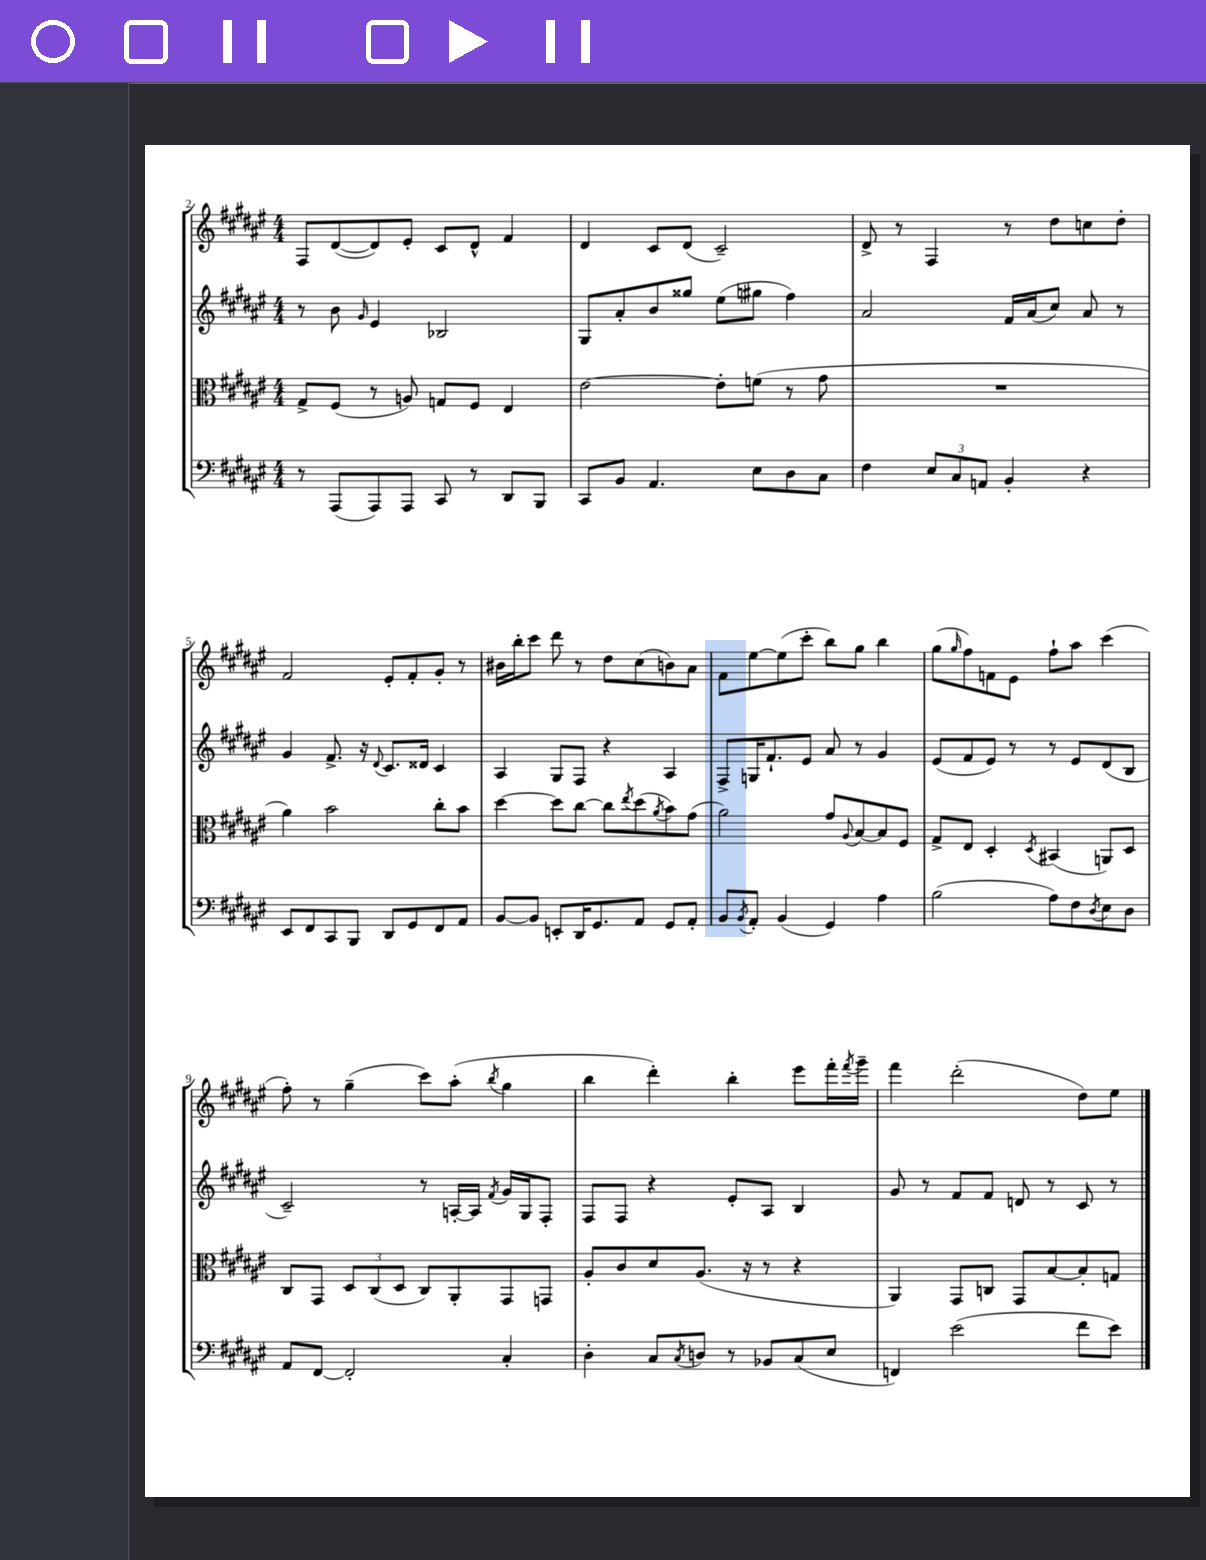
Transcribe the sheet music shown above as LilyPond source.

<<
\new StaffGroup <<
\new Staff = "s0" {
    \clef treble \key fis \major \numericTimeSignature \time 4/4
    fis8 dis'8~( dis'8) eis'8-. cis'8 dis'8-^ fis'4 |
    dis'4 cis'8 dis'8( cis'2--) |
    dis'8-> r8 fis4 r8 dis''8 c''8 dis''8-. |
    fis'2 eis'8-. fis'8-. gis'8-. r8 |
    bis'16 b''16-. cis'''8 dis'''8 r8 dis''8 cis''8( b'8) ais'8 |
    fis'8 eis''8~ eis''8( cis'''8-. b''8) gis''8 b''4 |
    gis''8( \grace { gis''16 } fis''8) f'8 eis'8 fis''8-! ais''8 cis'''4( |
    fis''8-.) r8 gis''4--( cis'''8) ais''8-.( \acciaccatura { b''8 } gis''4 |
    b''4 dis'''4-.) b''4-. eis'''8 fis'''16-. \acciaccatura { fis'''8 } gis'''16-- |
    fis'''4 dis'''2-.( dis''8) eis''8 \bar "|." |
}
\new Staff = "s1" {
    \clef treble \key fis \major \numericTimeSignature \time 4/4
    r8 b'8 \grace { gis'16 } eis'4 bes2 |
    gis8 ais'8-. b'8 gisis''8 eis''8( gis''8 fis''4) |
    ais'2 fis'16 ais'16( cis''8) ais'8 r8 |
    gis'4 fis'8.-> r16 \appoggiatura { dis'8 } cis'8. disis'16 cis'4 |
    ais4 gis8 fis8 r4 ais4 |
    fis8-> g16 fis'8.-! eis'8 ais'8 r8 gis'4 |
    eis'8( fis'8 eis'8) r8 r8 eis'8 dis'8( b8 |
    cis'2--) r8 a16~-. a16 \acciaccatura { fis'8 } gis'16 gis16 fis8-. |
    fis8 fis8 r4 eis'8-. ais8 b4 |
    gis'8 r8 fis'8 fis'8 d'8 r8 cis'8 r8 \bar "|." |
}
\new Staff = "s2" {
    \clef alto \key fis \major \numericTimeSignature \time 4/4
    gis8-> fis8( r8 a8) g8 fis8 eis4 |
    eis'2~ eis'8-. f'8( r8 gis'8 |
    R1 |
    ais'4) b'2 cis''8-. b'8 |
    dis''4~ dis''8 cis''8~ cis''8 \acciaccatura { eis''8 } dis''8( \acciaccatura { ais'8 } b'8) gis'8( |
    ais'2) gis'8 \appoggiatura { ais8 } b8~ b8 fis8 |
    gis8-> eis8 dis4-. \acciaccatura { dis8 } bis,4( a,8) dis8 |
    cis8 gis,8 \tuplet 3/2 { dis8 cis8( dis8 } cis8) ais,8-. gis,8 g,8 |
    ais8-. cis'8 dis'8 ais8.( r16 r8 r4 |
    ais,4) gis,8 c8 gis,8 b8~ b8-. g8 \bar "|." |
}
\new Staff = "s3" {
    \clef bass \key fis \major \numericTimeSignature \time 4/4
    r8 ais,,8( ais,,8) ais,,8 cis,8 r8 dis,8 b,,8 |
    cis,8 b,8 ais,4. eis8 dis8 cis8 |
    fis4 \tuplet 3/2 { eis8 cis8 a,8 } b,4-. r4 |
    eis,8 fis,8 cis,8 b,,8 dis,8 gis,8 fis,8 ais,8 |
    b,8~ b,8 e,8-. dis,16 gis,8. ais,8 gis,8 ais,8-. |
    b,8 \acciaccatura { b,8 } ais,8-. b,4( gis,4) ais4 |
    b2( ais8) fis8 \acciaccatura { dis8 } eis8 dis8 |
    ais,8 fis,8~ fis,2-. cis4-. |
    dis4-. cis8 \acciaccatura { cis8 } d8 r8 bes,8 cis8( eis8 |
    f,4) eis'2( fis'8 eis'8) \bar "|." |
}
>>
>>
\layout { \context { \Score currentBarNumber = #2 } }
